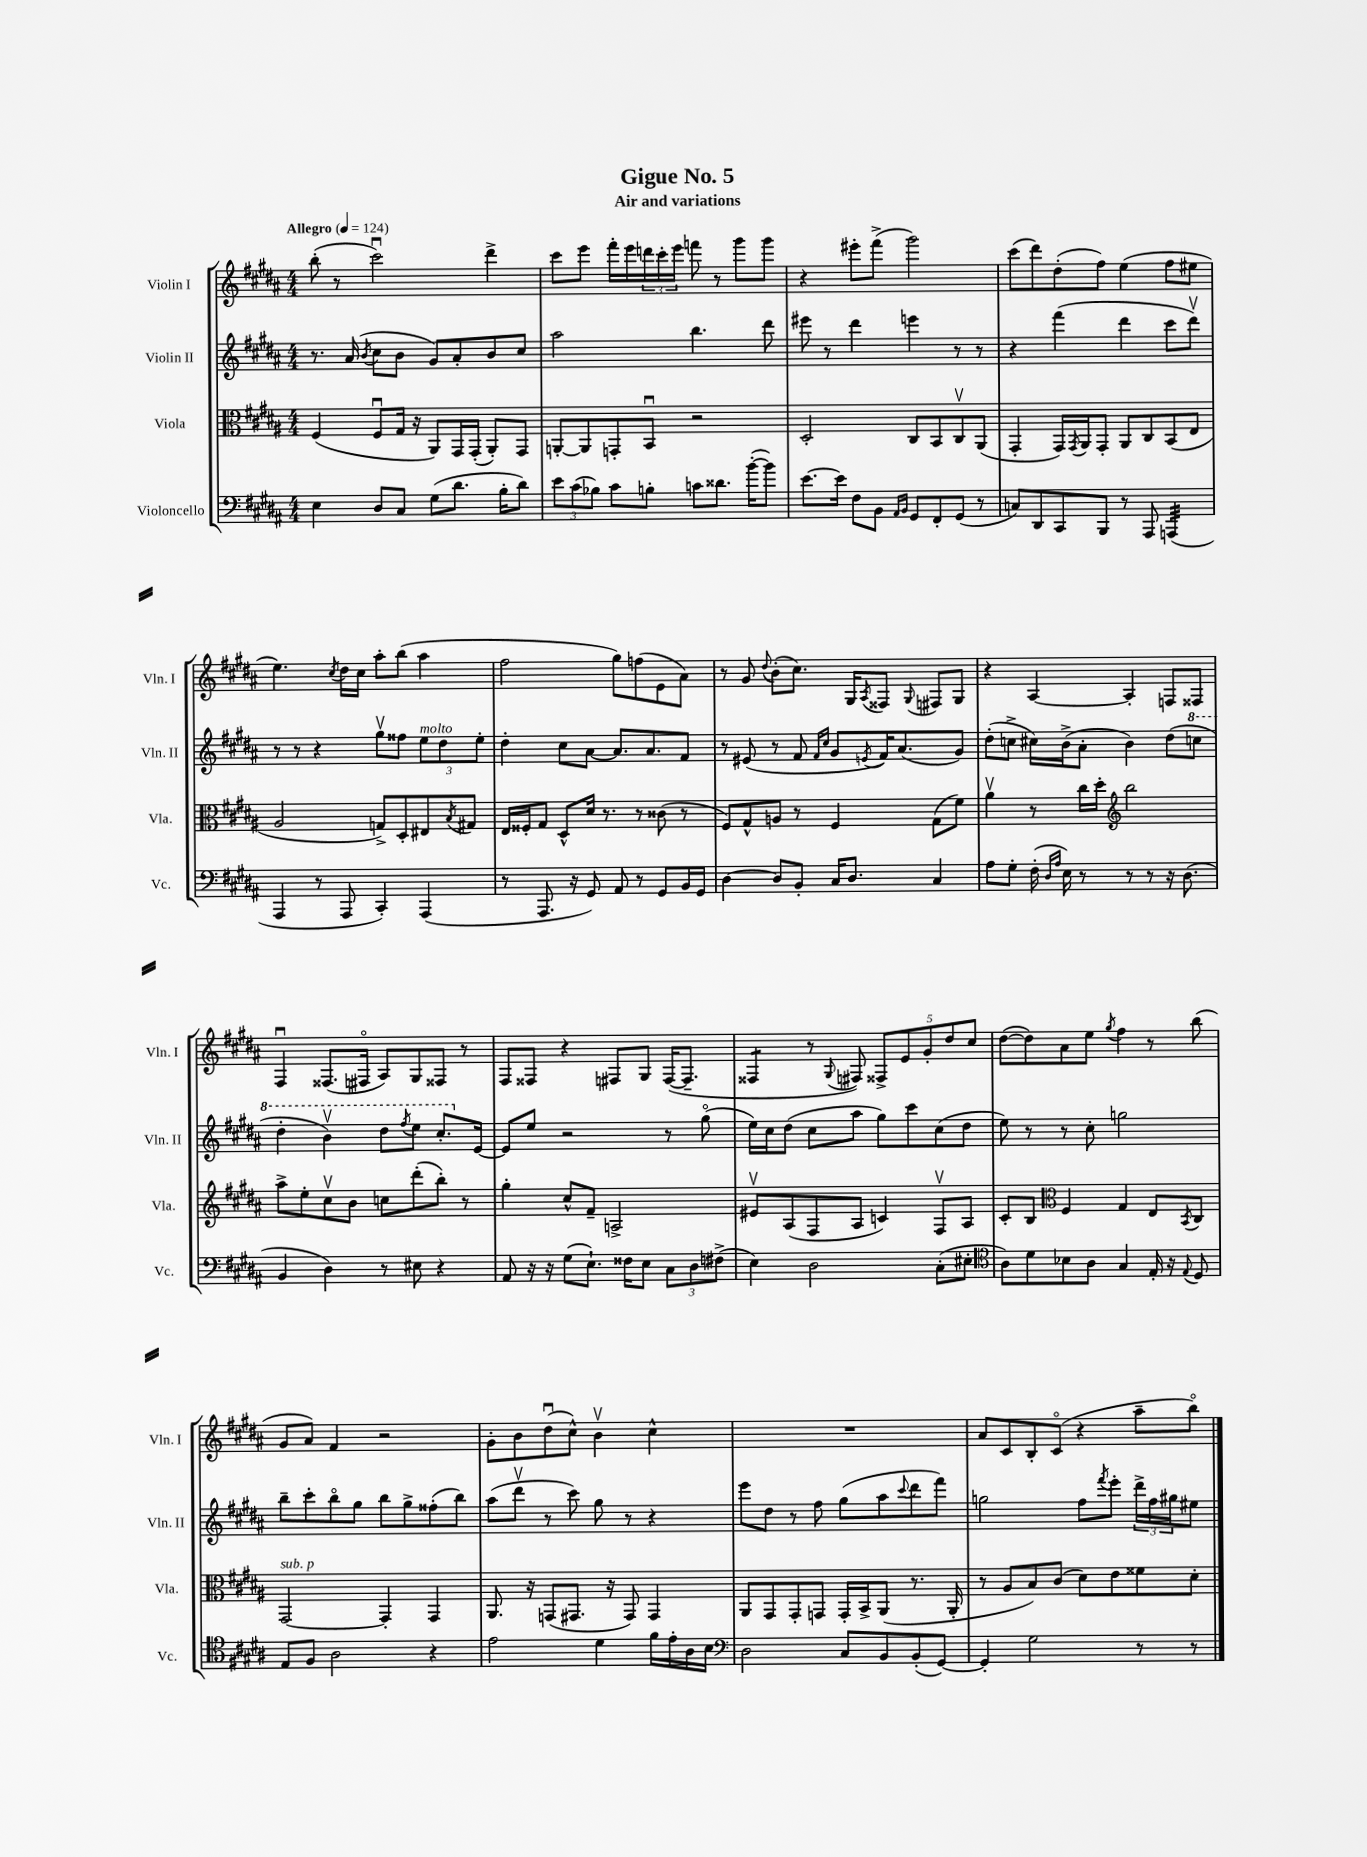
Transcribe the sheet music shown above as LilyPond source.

\header { title = "Gigue No. 5" subtitle = "Air and variations" }
<<
\new StaffGroup <<
\new Staff = "s0" \with { instrumentName = "Violin I" shortInstrumentName = "Vln. I" } {
    \clef treble \key b \major \numericTimeSignature \time 4/4 \tempo "Allegro" 4 = 124
    b''8-.( r8 cis'''2\downbow) dis'''4-> |
    cis'''8 e'''8 fis'''16-. e'''16 \tuplet 3/2 { d'''16 cis'''16-. e'''16 } f'''8 r8 gis'''8 gis'''8 |
    r4 eis'''8-. fis'''8->( gis'''2) |
    cis'''8( dis'''8) dis''8-.( fis''8) e''4( fis''8 eis''8 |
    e''4.) \acciaccatura { cis''8 } dis''16 cis''16 ais''8-. b''8( ais''4 |
    fis''2 gis''8) f''8( e'8 ais'8) |
    r8 gis'8 \appoggiatura { dis''8 } b'8-.( cis''8.) gis16 \acciaccatura { ais8 } fisis8 \appoggiatura { gis8 } fis8 gis8 |
    r4 ais4~ ais4-. f8 fisis8 |
    fis4\downbow fisis8.( fis16\flageolet ais8) gis8 fisis8 r8 |
    fis8 fisis8 r4 fis8 gis8 fis16~( fis8.-- |
    fisis4:8 r8 \appoggiatura { gis8 } fis8) \tuplet 5/4 { fisis8-> e'8 gis'8-. dis''8 cis''8 } |
    dis''8~( dis''8) ais'8 e''8 \acciaccatura { gis''8 } fis''4 r8 b''8( |
    gis'8 ais'8) fis'4 r2 |
    gis'8-. b'8 dis''8\downbow( cis''8-^) b'4\upbow cis''4-^ |
    R1 |
    ais'8 cis'8 b8-. cis'8\flageolet( r4 ais''8-- b''8\flageolet) \bar "|." |
}
\new Staff = "s1" \with { instrumentName = "Violin II" shortInstrumentName = "Vln. II" } {
    \clef treble \key b \major \numericTimeSignature \time 4/4
    r8. ais'16( \acciaccatura { b'8 } cis''8 b'8 gis'8) ais'8-. b'8 cis''8 |
    ais''2 b''4. dis'''8 |
    eis'''8 r8 dis'''4 e'''4 r8 r8 |
    r4 fis'''4( dis'''4 cis'''8 dis'''8\upbow) |
    r8 r8 r4 gis''8\upbow fisis''8 \tuplet 3/2 { e''8^\markup { \italic "molto" } dis''8 e''8-. } |
    dis''4-. cis''8 ais'8~ ais'8. ais'8. fis'8 |
    r8 eis'8( r8 fis'8 \grace { fis'16 cis''16 } gis'8 \acciaccatura { e'8 } fis'16) ais'8.( gis'8) |
    dis''8-.( c''8-> cis''16) b'16->( ais'8-. b'4) dis''8( \ottava #1 c'''8 |
    dis'''4-. b''4\upbow) dis'''8 \acciaccatura { fis'''8 } e'''8 cis'''8.-. \ottava #0 e'16~ |
    e'8 e''8 r2 r8 gis''8\flageolet( |
    e''16) cis''16 dis''8( cis''8 ais''8 gis''8) cis'''8 cis''8( dis''8 |
    e''8) r8 r8 cis''8-. g''2 |
    b''8-- cis'''8-. b''8\flageolet gis''8 b''8 gis''8-> fisis''8-.( b''8) |
    ais''8( dis'''8\upbow r8 cis'''8) gis''8 r8 r4 |
    e'''8 dis''8 r8 fis''8 gis''8( ais''8 \appoggiatura { cis'''8 } dis'''8 fis'''8) |
    g''2 fis''8 \acciaccatura { fis'''8 } e'''8-. \tuplet 3/2 { dis'''16-> fis''16 gis''16 } eis''8 \bar "|." |
}
\new Staff = "s2" \with { instrumentName = "Viola" shortInstrumentName = "Vla." } {
    \clef alto \key b \major \numericTimeSignature \time 4/4
    fis4( fis8\downbow gis16 r16 ais,8) gis,16 gis,16-.( ais,8-.) gis,8 |
    a,8~-. a,8 g,8-. b,8\downbow r2 |
    dis2-. cis8 b,8 cis8\upbow ais,8( |
    gis,4-. gis,16) \acciaccatura { gis,8 } ais,16 gis,8-. ais,8 cis8 b,8( e8 |
    ais2 g8->) dis8-. eis8 \acciaccatura { b8 } gis8 |
    e16 fisis16-. gis8 dis8-^ dis'16 r8. r8 cisis'8( r8 |
    fis8) gis8-^ a8 r8 fis4 gis8( fis'8) |
    ais'4\upbow r8 cis''16 dis''16-. \clef treble b''2 |
    ais''8-> e''8-. cis''8\upbow b'8 c''8 dis'''8-.( b''8-.) r8 |
    gis''4-. cis''8-^ fis'8-- a2-> |
    eis'8\upbow ais8( fis8 ais8 c'4) fis8\upbow ais8 |
    cis'8-. b8 \clef alto fis4 gis4 e8 \acciaccatura { b,8 } cis8 |
    gis,2~^\markup { \italic "sub. p" } gis,4-. gis,4 |
    ais,8. r16 g,8( gis,8. r16 gis,8) gis,4 |
    ais,8 gis,8 gis,8-. g,8 g,16-. b,16-> ais,8( r8. ais,16-. |
    r8 ais8 b8) cis'8( dis'8) e'8 fisis'8 dis'8-. \bar "|." |
}
\new Staff = "s3" \with { instrumentName = "Violoncello" shortInstrumentName = "Vc." } {
    \clef bass \key b \major \numericTimeSignature \time 4/4
    e4 dis8 cis8 gis8( dis'8. b16-. dis'8) |
    \tuplet 3/2 { e'8 cis'8( bes8) } cis'8 b8-. c'8 disis'8. b'16~-.( b'8) |
    e'8.~ e'16 fis8 b,8 \grace { ais,16 b,16 } gis,8 fis,8-. gis,8( r8 |
    c8) dis,8 cis,8 b,,8 r8 ais,,8 a,,4:32( |
    ais,,4 r8 ais,,8 cis,4-.) ais,,4( |
    r8 ais,,8. r16 gis,8) ais,8 r8 gis,8 b,16 gis,16 |
    dis4~ dis8 b,8-. cis16 dis8. cis4 |
    ais8 gis8-. fis16-.( \grace { dis16 ais16 } e16) r8 r8 r8 r16 dis8.( |
    b,4 dis4) r8 eis8 r4 |
    ais,8 r16 r16 gis8( e8.-!) fisis16 e8 \tuplet 3/2 { cis8 dis8 fis8->( } |
    e4) dis2 cis8-.( eis8-. |
    \clef tenor ais8) dis'8 bes8 ais8 gis4 e16-. r16 \appoggiatura { e8 } dis8 |
    e8 fis8 ais2 r4 |
    e'2 dis'4 fis'16 e'16-. ais16 b16 |
    \clef bass dis2 cis8 b,8 b,8-.( gis,8~) |
    gis,4-. gis2 r8 r8 \bar "|." |
}
>>
>>
\layout { \context { \Score \remove "Bar_number_engraver" } }
